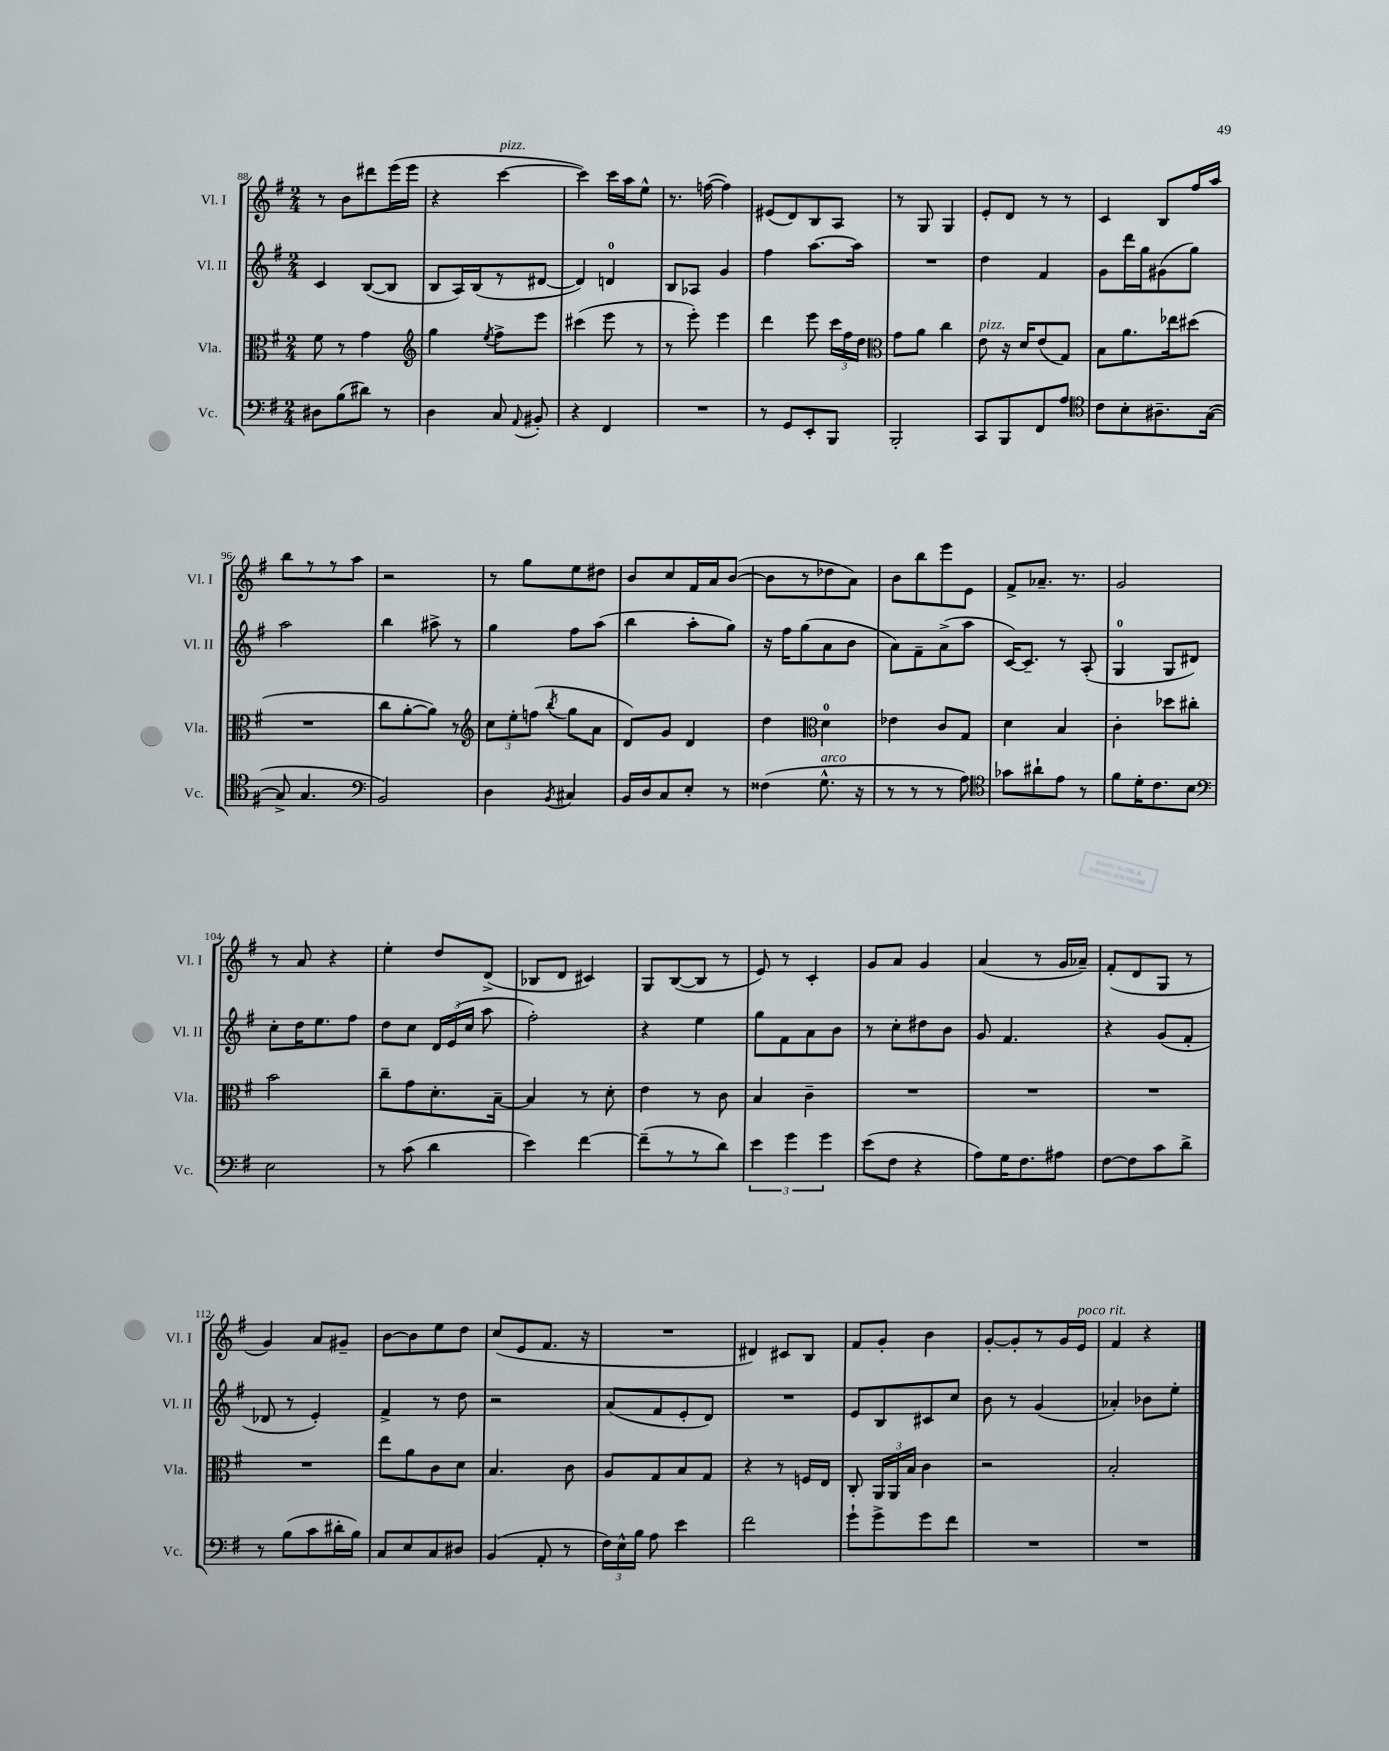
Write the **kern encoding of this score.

**kern	**kern	**kern	**kern
*staff4	*staff3	*staff2	*staff1
*clefF4	*clefC3	*clefG2	*clefG2
*k[f#]	*k[f#]	*k[f#]	*k[f#]
*M2/4	*M2/4	*M2/4	*M2/4
8D#	8f#	4c	8r
(8B	8r	.	8b
8d#)	4g	([8B	8ddd#
8r	.	8B]	(16eee
.	.	.	16eee
=	=	=	=
*	*clefG2	*	*
4D	4gg	8B	4r
.	.	16A)	.
.	.	(16B	.
.	8qee	.	.
8C	8ff#^	8r	[4ccc
8qqAA	.	.	.
8BB#'	8eee	[8d#	.
=	=	=	=
4r	(4ccc#	4d#])	4ccc])
4FF#	8eee	4d	16ccc
.	.	.	16aa
.	8r	.	8ee^^
=	=	=	=
2r	8r	8B	8.r
.	8eee')	8A-	.
.	.	.	([16ff
.	4eee	4g	4ff])
=	=	=	=
8r	4ddd	4ff#	(8e#
8GG	.	.	8d)
8EE'	8eee	[8.aa	8B
8BBB	24ccc	.	8A
.	24ff#	.	.
.	.	16aa]	.
.	24dd	.	.
=	=	=	=
*	*clefC3	*	*
2BBB'	8g	2r	8r
.	8a	.	8G
.	4cc	.	4G
=	=	=	=
8CC	8e	4dd	8e'
8BBB	16r	.	8d
.	16d	.	.
8FF#	(8e	4f#	8r
8A	8G)	.	8r
=	=	=	=
*clefC4	*	*	*
8c	8B	8g	4c
8B'	8.a	16ddd	.
.	.	16gg	.
8.A#~	.	(8g#	8B
.	16ee-	.	.
.	(8dd#	8gg)	16ff#
([16G	.	.	16aa
=	=	=	=
8G^]	2r	2aa	8bb
4.G	.	.	8r
.	.	.	8r
.	.	.	8aa
=	=	=	=
*clefF4	*	*	*
2BB)	8cc	4bb	2r
.	[8a'	.	.
.	8a])	8aa#^	.
.	8r	8r	.
=	=	=	=
*	*clefG2	*	*
4D	12cc	4gg	8r
.	12ee'	.	.
.	.	.	8gg
.	(12ff	.	.
8qBB	8qbb	.	.
4C#	8gg	8ff#	8ee
.	8a	(8aa	8dd#
=	=	=	=
16BB	8d)	4bb	8b
16D	.	.	.
8C	8g	.	8cc
8E'	4d	8aa'	16f#
.	.	.	16a
8r	.	8gg)	([8b
=	=	=	=
(4F##	4dd	16r	8b]
.	.	16ff#	.
.	.	(8gg	8r
*	*clefC3	*	*
8.G^^	4d	8a	8dd-
.	.	8b	8a)
16r	.	.	.
=	=	=	=
8r	4e-	8a)	8b
8r	.	8f#~	8bb
8r	8c	(8a^	8eee
8A)	8G	8aa	8e
=	=	=	=
*clefC4	*	*	*
8g-	4d	[16c)	8f#^
.	.	8.c~]	.
8a#`	.	.	8.a-~
8e	4B	8r	.
.	.	.	8.r
8r	.	(8A'	.
=	=	=	=
8f#	4c'	4G	2g
16d'	.	.	.
8.c	.	.	.
.	8dd-	8G	.
8B	8cc#'	8d#)	.
=	=	=	=
*clefF4	*	*	*
2E	2b	8cc'	8r
.	.	16dd	8a
.	.	8.ee	.
.	.	.	4r
.	.	8ff#	.
=	=	=	=
8r	8cc~	8dd	4ee'
(8c	8g	8cc	.
4d	8.d'	24d	8dd
.	.	(24e	.
.	.	24cc	.
.	.	8aa	(8d^
.	[16B~	.	.
=	=	=	=
4e)	4B]	2ff#')	8B-
.	.	.	8d
[4f#	8r	.	4c#)
.	8d'	.	.
=	=	=	=
(8f#~]	4e	4r	8G
8r	.	.	([8B
8r	8r	4ee	8B]
8d)	8c	.	8r
=	=	=	=
6e	4B	8gg	8e)
.	.	8f#	8r
6g	.	.	.
.	4c~	8a	4c'
6g	.	.	.
.	.	8b	.
=	=	=	=
(8e	2r	8r	8g
8F#	.	8cc'	8a
4r	.	8dd#	4g
.	.	8b	.
=	=	=	=
8A)	2r	8g	(4a
16G	.	4.f#	.
8.F#	.	.	.
.	.	.	8r
8A#	.	.	16g
.	.	.	16a-~)
=	=	=	=
[8F#	2r	4r	(8f#'
8F#]	.	.	8d
8c	.	(8g	8G
8d^	.	8f#'	8r
=	=	=	=
8r	2r	8d-	4g)
(8B	.	8r	.
8c	.	4e')	8a
16d#'	.	.	8g#~
16B)	.	.	.
=	=	=	=
8C	8ee	4f#^	[8b
8E	8a	.	8b]
8C	8c	8r	8ee
8D#	8d	8dd	8dd
=	=	=	=
(4BB	4.B	2r	(8cc
.	.	.	8e
8AA'	.	.	8.f#
8r	8c	.	.
.	.	.	16r
=	=	=	=
24F#)	8A	(8a	2r
24E^^	.	.	.
24B	.	.	.
8A	8G	8f#	.
4e	8B	8e'	.
.	8G	8d)	.
=	=	=	=
2f#	4r	2r	4d#)
.	8r	.	8c#
.	16F	.	8B
.	16E	.	.
=	=	=	=
8g`	8C'	8e	8f#
8g^	24AA	8B	8g'
.	24AA	.	.
.	24B	.	.
8g	4c	8c#	4b
8f#	.	8cc	.
=	=	=	=
2r	2r	8b	[8g'
.	.	8r	8g']
.	.	(4g	8r
.	.	.	16g
.	.	.	16e
=	=	=	=
2r	2B'	4a-')	4f#
.	.	8b-	4r
.	.	8ee'	.
==	==	==	==
*-	*-	*-	*-
